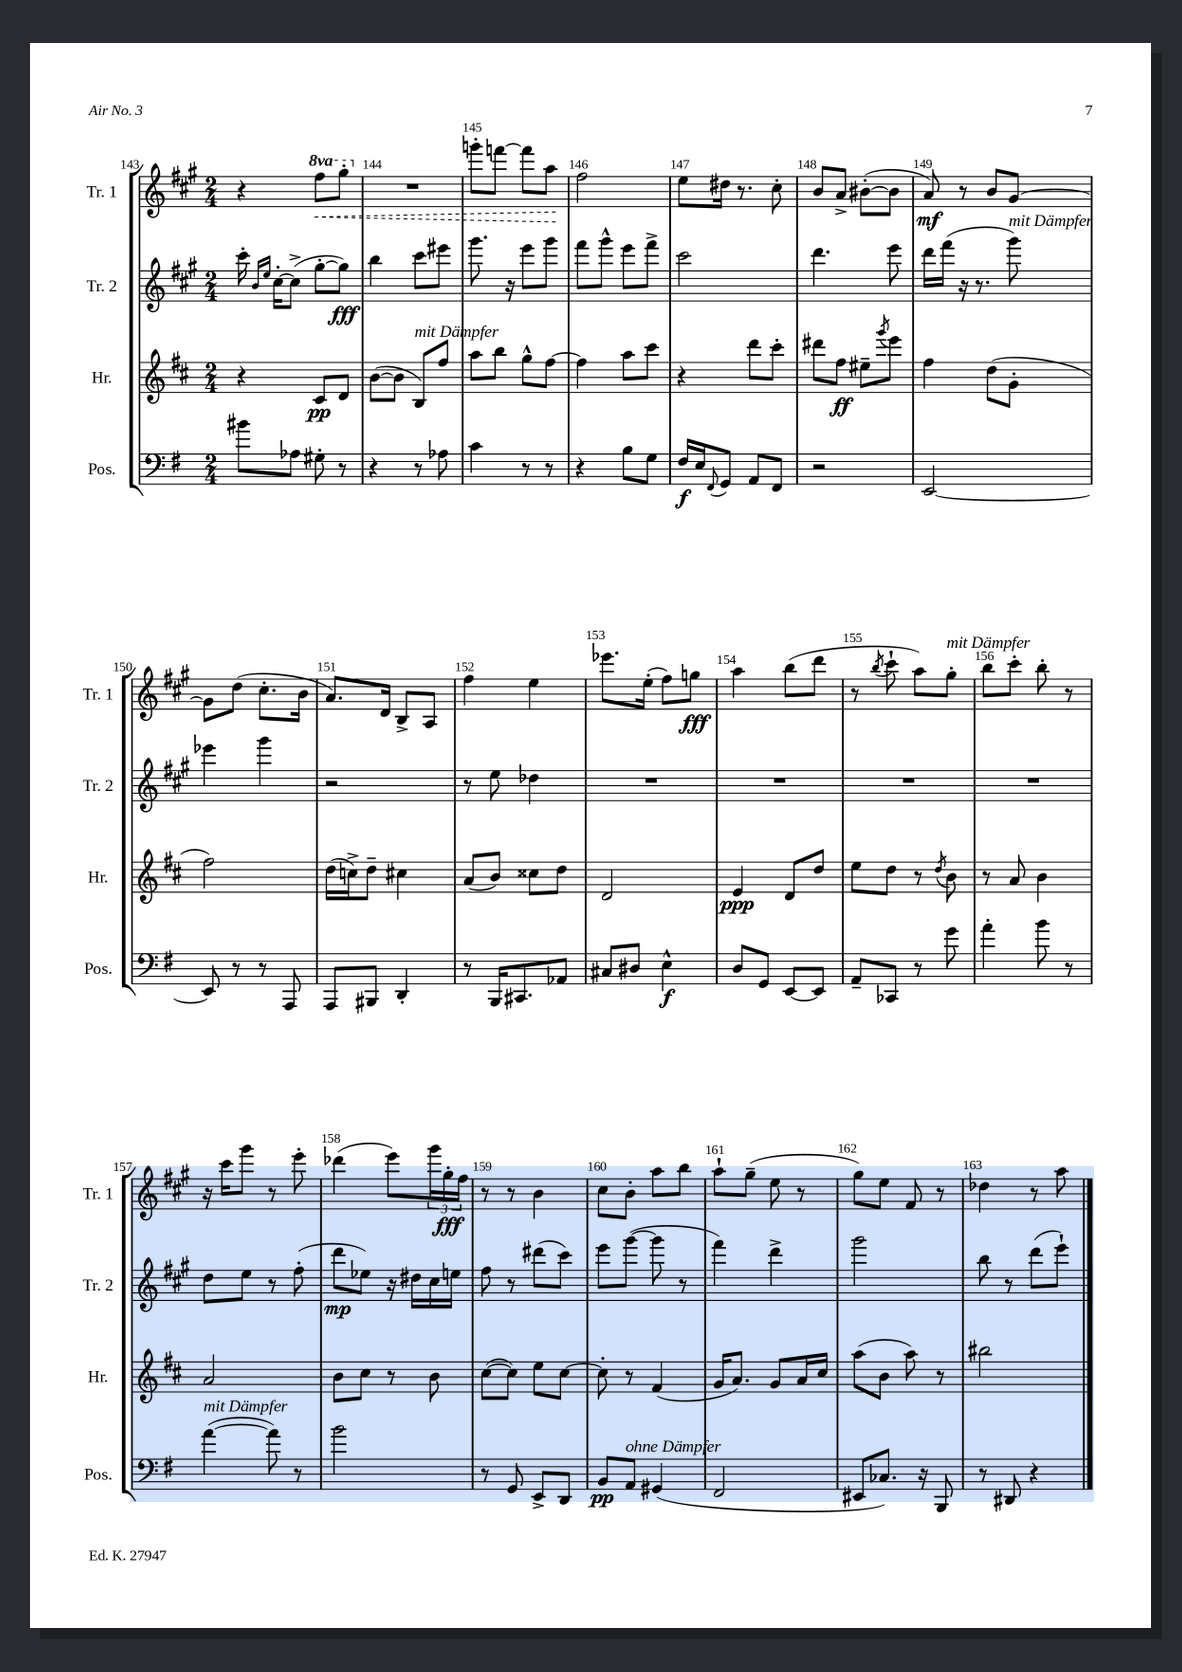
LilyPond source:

<<
\new StaffGroup <<
\new Staff = "s0" \with { instrumentName = "Tr. 1" shortInstrumentName = "Tr. 1" } {
    \clef treble \key a \major \numericTimeSignature \time 2/4 \set Staff.ottavationMarkups = #ottavation-simple-ordinals
    r4 \ottava #1 \once \override Hairpin.style = #'dashed-line fis'''8\< gis'''8-. \ottava #0 |
    R2 |
    g'''8-. f'''8~ f'''8 a''8\! |
    fis''2 |
    e''8 dis''16 r8. cis''8-. |
    b'8 a'8-> bis'8~-.( bis'8 |
    a'8\mf) r8 b'8 gis'8~ |
    gis'8 d''8( cis''8.-. b'16 |
    a'8.) d'16 b8-> a8 |
    fis''4 e''4 |
    ees'''8. e''16-.( fis''8) g''8\fff |
    a''4 b''8( d'''8 |
    r8 \acciaccatura { b''8 } cis'''8-! a''8) gis''8-.^\markup { \italic "mit Dämpfer" } |
    b''8 cis'''8-. b''8-. r8 |
    r16 cis'''16 gis'''8 r8 e'''8-. |
    des'''4( e'''8) \tuplet 3/2 { gis'''16 gis''16-.\fff fis''16 } |
    r8 r8 b'4 |
    cis''8 b'8-. a''8 b''8 |
    a''8-! gis''8--( e''8 r8 |
    gis''8) e''8 fis'8 r8 |
    des''4 r8 a''8 \bar "|." |
}
\new Staff = "s1" \with { instrumentName = "Tr. 2" shortInstrumentName = "Tr. 2" } {
    \clef treble \key a \major \numericTimeSignature \time 2/4
    cis'''16-. \grace { b'16 e''16 } cis''16~-. cis''8->( gis''8~-. gis''8\fff) |
    b''4 cis'''8 eis'''8 |
    gis'''8. r16 e'''8 gis'''8 |
    fis'''8 gis'''8-^ e'''8 fis'''8-> |
    cis'''2 |
    d'''4. e'''8 |
    d'''16 fis'''16( r16 r8. gis'''8^\markup { \italic "mit Dämpfer" }) |
    ees'''4 gis'''4 |
    r2 |
    r8 e''8 des''4 |
    R2 |
    R2 |
    R2 |
    R2 |
    d''8 e''8 r8 fis''8-.( |
    d'''8\mp ees''8) r16 dis''16 cis''16 e''16 |
    fis''8 r8 dis'''8( cis'''8) |
    e'''8 gis'''8~( gis'''8 r8 |
    fis'''4) d'''4-> |
    gis'''2 |
    b''8 r8 d'''8( e'''8-!) \bar "|." |
}
\new Staff = "s2" \with { instrumentName = "Hr." shortInstrumentName = "Hr." } {
    \clef treble \key d \major \numericTimeSignature \time 2/4
    r4 cis'8\pp d'8 |
    b'8~( b'8 b8^\markup { \italic "mit Dämpfer" }) fis''8 |
    a''8 b''8 g''8-^ fis''8~ |
    fis''4 a''8 cis'''8 |
    r4 d'''8 cis'''8-. |
    dis'''8 fis''8\ff eis''8-- \acciaccatura { g'''8 } e'''8 |
    fis''4 d''8( g'8-. |
    fis''2) |
    d''16( c''16->) d''8-- cis''4 |
    a'8( b'8) cisis''8 d''8 |
    d'2 |
    e'4\ppp d'8 d''8 |
    e''8 d''8 r8 \acciaccatura { d''8 } b'8 |
    r8 a'8 b'4 |
    a'2 |
    b'8 cis''8 r8 b'8 |
    cis''8~( cis''8) e''8 cis''8~ |
    cis''8-. r8 fis'4( |
    g'16 a'8.) g'8 a'16 cis''16 |
    a''8( b'8 a''8) r8 |
    bis''2 \bar "|." |
}
\new Staff = "s3" \with { instrumentName = "Pos." shortInstrumentName = "Pos." } {
    \clef bass \key g \major \numericTimeSignature \time 2/4
    bis'8 aes8 gis8-. r8 |
    r4 r8 aes8 |
    c'4 r8 r8 |
    r4 b8 g8 |
    fis16\f e16 \appoggiatura { fis,8 } g,8 a,8 fis,8 |
    r2 |
    e,2~ |
    e,8 r8 r8 a,,8 |
    a,,8 bis,,8 d,4-. |
    r8 b,,16 cis,8. aes,8 |
    cis8 dis8 e4-^\f |
    d8 g,8 e,8~ e,8 |
    a,8-- ces,8 r8 g'8 |
    a'4-. b'8 r8 |
    a'4~^\markup { \italic "mit Dämpfer" }( a'8) r8 |
    b'2 |
    r8 g,8 e,8-> d,8 |
    b,8\pp a,8^\markup { \italic "ohne Dämpfer" } gis,4( |
    fis,2 |
    eis,8 ces8.) r16 b,,8 |
    r8 dis,8 r4 \bar "|." |
}
>>
>>
\layout { \context { \Score currentBarNumber = #143 \override BarNumber.break-visibility = ##(#f #t #t) barNumberVisibility = #all-bar-numbers-visible } }
